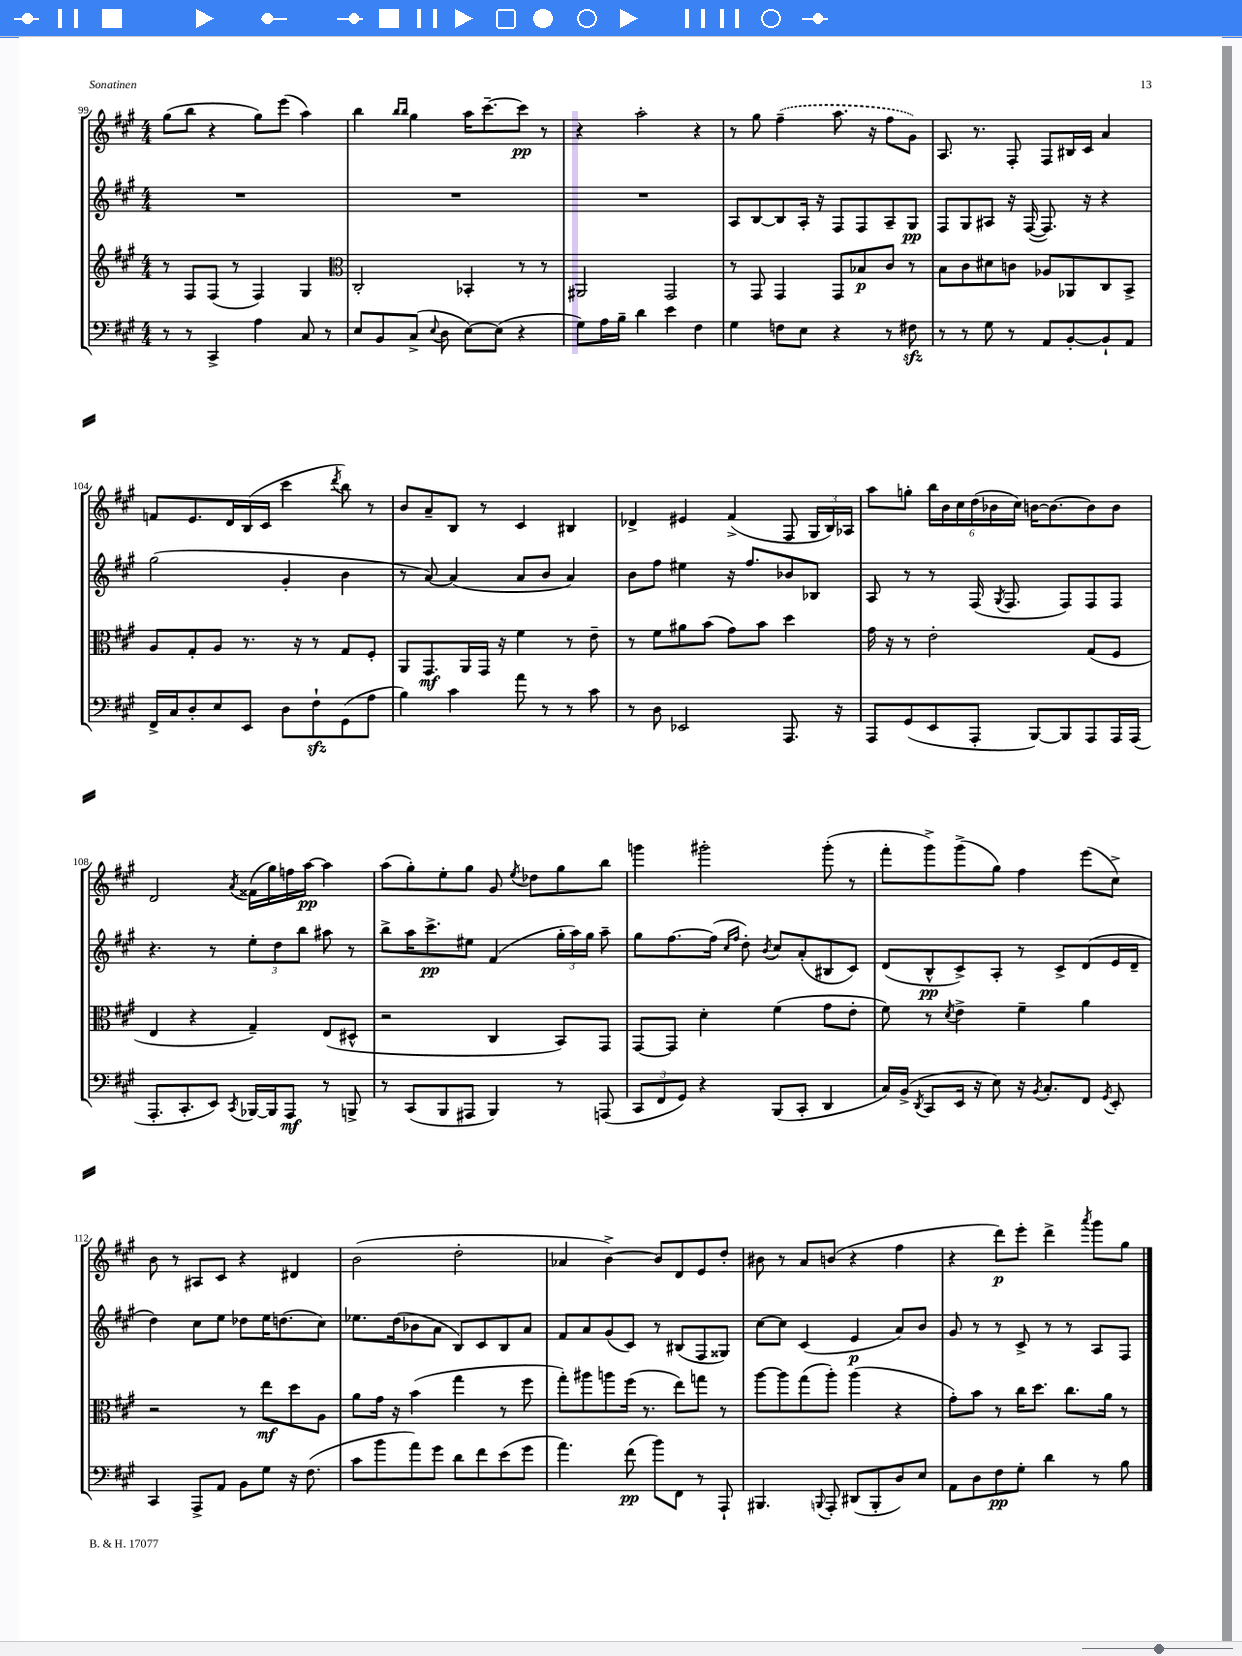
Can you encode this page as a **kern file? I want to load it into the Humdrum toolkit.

**kern	**kern	**kern	**kern
*staff4	*staff3	*staff2	*staff1
*clefF4	*clefG2	*clefG2	*clefG2
*k[f#c#g#]	*k[f#c#g#]	*k[f#c#g#]	*k[f#c#g#]
*M4/4	*M4/4	*M4/4	*M4/4
8r	8r	1r	(8gg#
8r	8F#	.	8bb
4CC#^	(8F#	.	4r
.	8r	.	.
4A	4F#)	.	8gg#)
.	.	.	(8eee
8C#	4G#	.	4aa)
8r	.	.	.
=	=	=	=
*	*clefC3	*	*
8E	2C#'	1r	4bb
8BB	.	.	.
.	.	.	16qqbb
.	.	.	16qqbb
(8C#^	.	.	4gg#
8qqE	.	.	.
8D	.	.	.
[8E)	4BB-'	.	16aa
.	.	.	[8.ccc#~
(8E]	.	.	.
4r	8r	.	8ccc#]
.	8r	.	8r
=	=	=	=
8G#)	2AA#	1r	4r
16A	.	.	.
16B~	.	.	.
4d	.	.	2aa'
4e	2GG#	.	.
4F#	.	.	4r
=	=	=	=
4G#	8r	8A	8r
.	8GG#	[8B	8gg#
8F	4GG#	8B]	(4ff#~
8E	.	16A'	.
.	.	16r	.
4r	8GG#	8F#	8.aa
.	8B-	8F#	.
.	.	.	16r
8r	8c#	8A~	8ff#
8F#	8r	8G#	8g#)
=	=	=	=
8r	8B	8F#	8.A
8r	8c#	8G#	.
.	.	.	8.r
8G#	8d#	8A#	.
8r	8c	16r	8F#'
.	.	([16F#	.
8AA	8A-	8.F#])	8F#
[8BB'	8AA-	.	16B#
.	.	16r	16c#
8BB`]	8C#	4r	4a
8AA	8BB^	.	.
=	=	=	=
16FF#^	8A	(2gg#	8f
16C#	.	.	.
8D'	8G#'	.	8.e
8E	8A	.	.
.	.	.	16d
8EE	8.r	.	(16B
.	.	.	16c#
8D	.	4g#'	4ccc#
.	16r	.	.
8F#`	8r	.	.
.	.	.	8qddd
(8GG#	8G#	4b	8bb)
8A	8F#'	.	8r
=	=	=	=
4B)	8AA	8r	8b
.	8.GG#	[8a)	8a~
4c#	.	(4a]	8B
.	16AA	.	.
.	16GG#	.	8r
.	16r	.	.
8a	4f#	8a	4c#
8r	.	8b	.
8r	8r	4a)	4B#
8c#	8e~	.	.
=	=	=	=
8r	8r	8b	4d-^
8D	8f#	8ff#	.
2EE-	8a#	4ee#	4e#
.	(8b	.	.
.	8g#)	16r	(4f#^
.	.	8.ff#	.
.	8b	.	.
8.AAA	4dd	8b-	8F#
.	.	8B-	24G#
.	.	.	24B)
16r	.	.	.
.	.	.	24A-
=	=	=	=
8AAA	16g#	8A	8aa
.	16r	.	.
(8GG#	8r	8r	8gg'
8EE	2e'	8r	24bb
.	.	.	24b
.	.	.	24cc#
8AAA'	.	(16F#	(24dd
.	.	.	24b-
.	.	8qG#	.
.	.	8.F#	.
.	.	.	24cc#)
[8BBB)	.	.	[16b
.	.	.	8.b_
8BBB]	.	8F#)	.
8AAA	(8G#	8F#	8b]
16AAA	8F#	8F#	8b
(16AAA	.	.	.
=	=	=	=
8.AAA'	4E	4.r	2d
8.CC#'	.	.	.
.	4r	.	.
8EE)	.	8r	.
8qCC#	.	.	8qa
[16BBB-	4G#~)	12ee'	(16f##
16BBB-]	.	.	16gg#)
.	.	12dd	.
8AAA	.	.	16ff
.	.	12bb	.
.	.	.	[16aa
8r	(8E	8aa#	4aa]
8BBB^	8D#^^	8r	.
=	=	=	=
8r	2r	8bb^	(8aa
(8CC#	.	16aa	8gg#')
.	.	8.ccc#^	.
8BBB	.	.	8ee'
8AAA#	.	8ee#	8gg#
4BBB)	4C#	(4f#	8g#
.	.	.	8qee
.	.	.	8dd-
8r	8BB)	24gg#'	8gg#
.	.	24aa)	.
.	.	24gg#	.
(8AAA	8GG#	8aa~	8bb
=	=	=	=
12CC#	[8GG#	8gg#	4ggg
12FF#	.	.	.
.	8GG#]	[8.ff#	.
12GG#)	.	.	.
4r	4d'	.	2ggg#'
.	.	(16ff#]	.
.	.	16qqcc#	.
.	.	16qqff#	.
.	.	8dd')	.
.	.	8qb	.
(8BBB	(4f#	8cc#	.
8CC#'	.	(8a'	.
4DD	8g#	8B#	(8ggg#'
.	8e'	8c#)	8r
=	=	=	=
16C#)	8f#)	(8d	8fff#'
(16BB^	.	.	.
8qDD	.	.	.
8CC#	8r	8B^^	8ggg#^)
.	8qd	.	.
16EE	4e^	8c#^)	(8ggg#^
16r	.	.	.
8E)	.	8A'	8gg#)
16r	4f#~	8r	4ff#
8qBB	.	.	.
8.C#'	.	.	.
.	.	8c#^	.
8FF#	4a	(8d	(8eee
8qGG#	.	.	.
8EE'	.	16e	8cc#^)
.	.	16d~	.
=	=	=	=
4CC#	2r	4dd)	8b
.	.	.	8r
8AAA^	.	8cc#	8A#
8AA	.	8ee	8c#
8BB	8r	8dd-	4r
8G#	8ee	16ee	.
.	.	(8.dd	.
16r	8dd	.	4d#
(8.F#	.	.	.
.	8A	8cc#)	.
=	=	=	=
8c#	8a	8.ee-	(2b
8b	16g#	.	.
.	16r	(16dd	.
8a)	(4b	8b-	.
8g#	.	8a	.
8d	4gg#	8B)	2dd'
8f#	.	8c#	.
(8e	8r	8B	.
8g#	8ff#	8a	.
=	=	=	=
4.a)	8gg#')	8f#	4a-
.	8aa#	8a	.
.	8aa	(8g#	[4b^)
(8f#	(16ff#	8c#)	.
.	8.r	.	.
8b)	.	8r	8b]
8FF#	8ee)	(8B#	8d
8r	8gg	8F#	8e
8AAA`	8r	8G##)	8dd'
=	=	=	=
4.BBB#	[8aa	[8cc#	8b#
.	8aa]	8cc#]	8r
.	(8gg#	(4c#	8a
8qqBBB	.	.	.
8AAA'	8aa')	.	(8b
(8DD#	(4aa	4e	4r
8BBB'	.	.	.
8D)	4r	8a)	4ff#
8E	.	8b	.
=	=	=	=
8AA	8g#')	8g#	4r
8D	8b	8r	.
8F#	8r	8r	8ddd)
8G#'	16cc#	8c#^	8eee'
.	8.dd	.	.
4d	.	8r	4ddd^
.	8.cc#	8r	.
.	.	.	8qaaa
8r	.	8A	8ggg#
.	16a	.	.
8B	8r	8F#	8gg#
==	==	==	==
*-	*-	*-	*-
